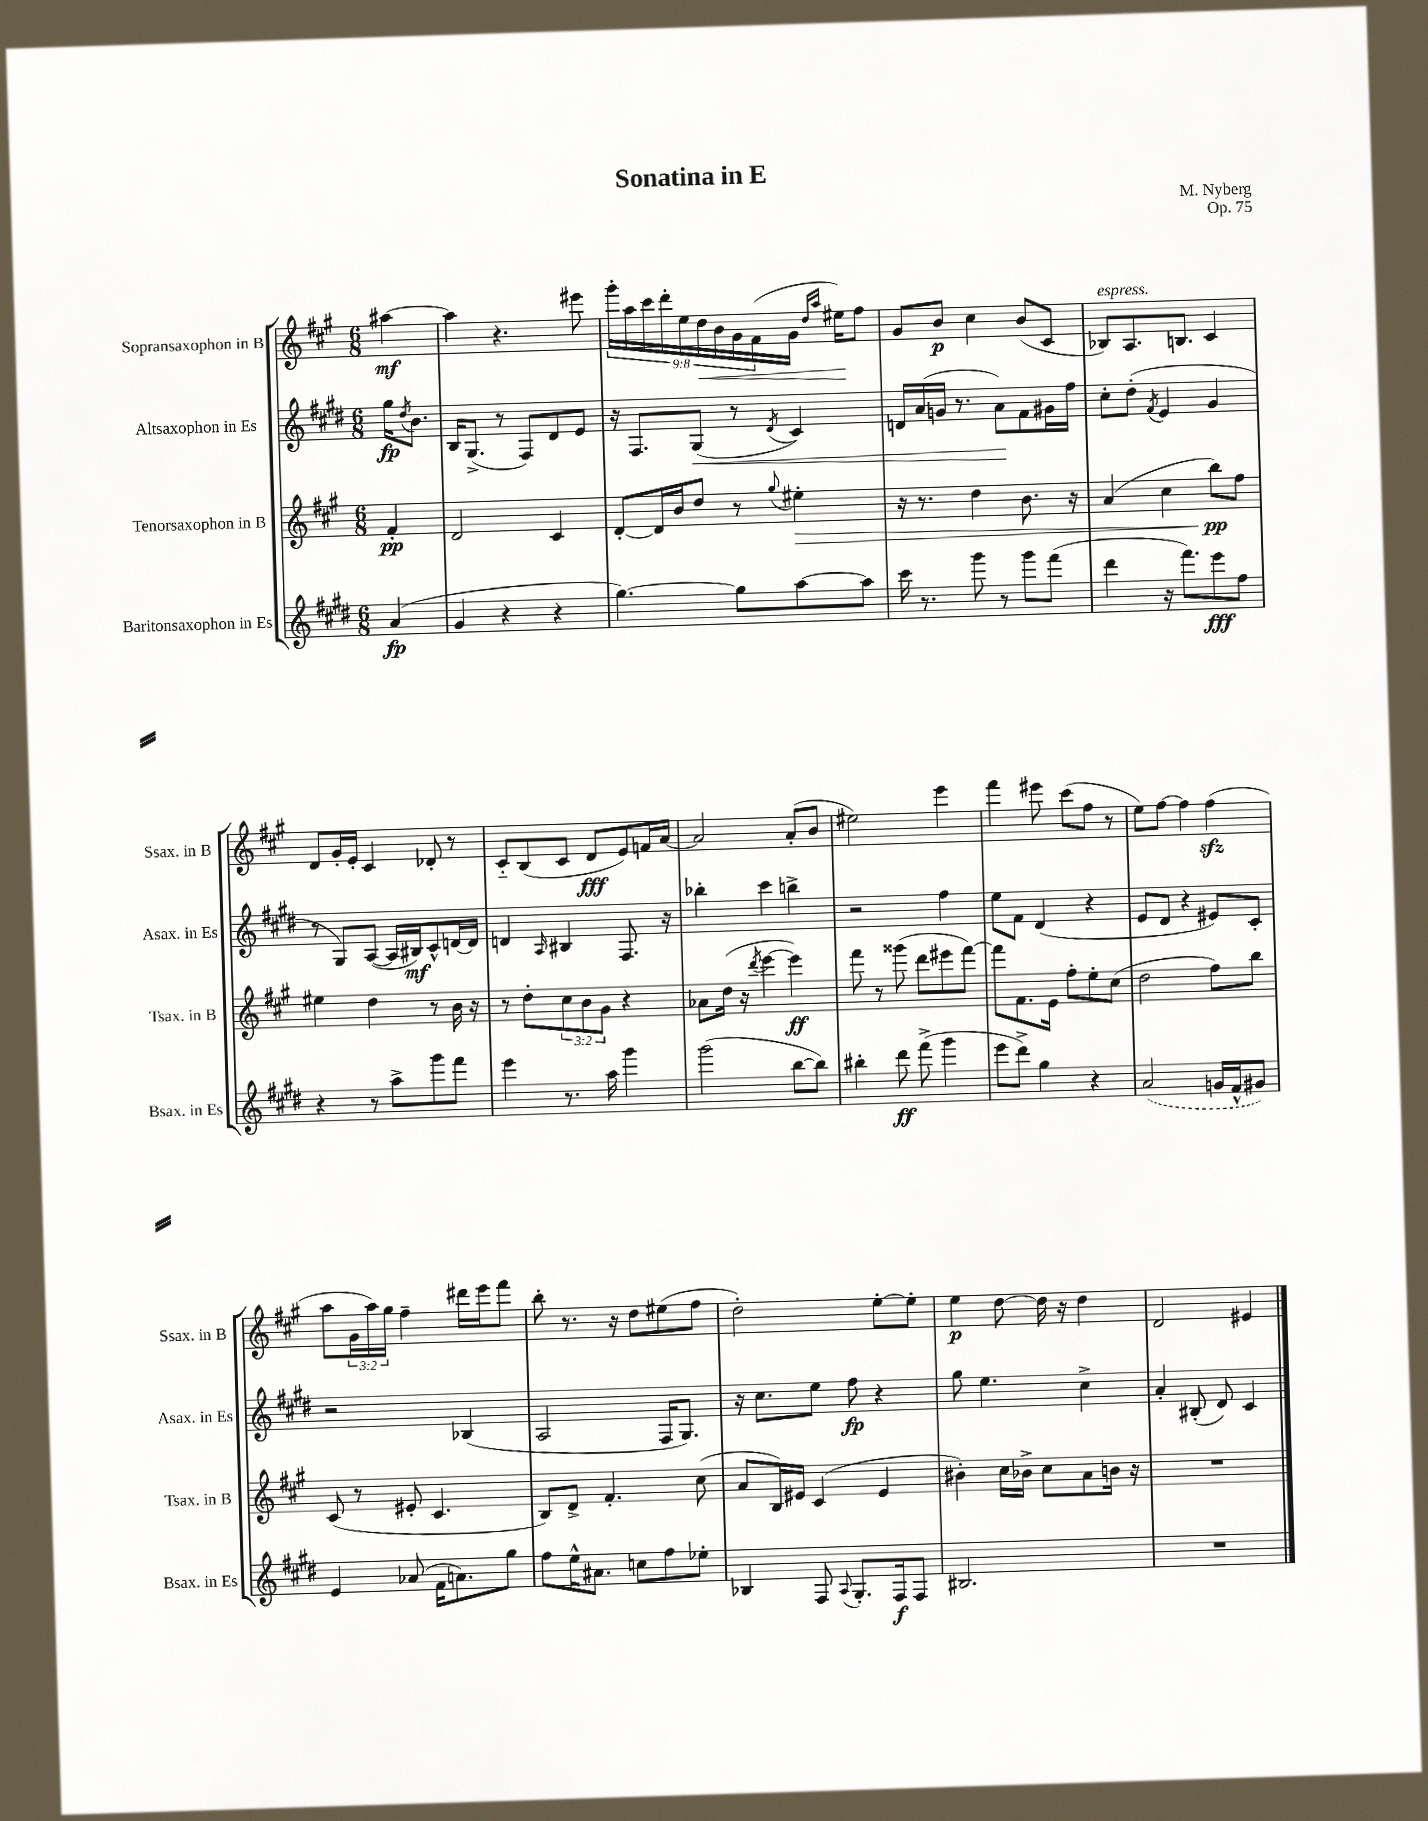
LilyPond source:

\header { title = "Sonatina in E" composer = "M. Nyberg" opus = "Op. 75" }
<<
\new StaffGroup <<
\new Staff = "s0" \with { instrumentName = "Sopransaxophon in B" shortInstrumentName = "Ssax. in B" } {
    \clef treble \key a \major \numericTimeSignature \time 6/8 \override Staff.TupletNumber.text = #tuplet-number::calc-fraction-text \partial 4
    ais''4~\mf |
    ais''4 r4. eis'''8 |
    \tuplet 9/8 { gis'''16-. a''16 cis'''16 d'''16-. e''16 d''16\< b'16 gis'16 fis'16( } gis'16 \grace { d''16 a''16 } eis''16\!) fis''8 |
    gis'8 b'8\p cis''4 b'8( cis'8 |
    bes8^\markup { \italic "espress." }) a8. b8. cis'4 |
    d'8 gis'16-. e'16-. cis'4 des'8-. r8 |
    cis'8-_ b8( cis'8 d'8\fff e'8) f'16 a'16~ |
    a'2 a'8-.( b'8 |
    eis''2) e'''4 |
    fis'''4 eis'''8 cis'''8( fis''8 r8 |
    e''8) fis''8~ fis''4 fis''4\sfz( |
    a''8 \tuplet 3/2 { gis'16 a''16) gis''16 } fis''4-- dis'''16 e'''16 fis'''8 |
    b''8-. r8. r16 d''8 eis''8( fis''8 |
    d''2-.) e''8~-. e''8-. |
    e''4\p d''8~ d''16 r16 d''4 |
    d'2 eis'4 \bar "|." |
}
\new Staff = "s1" \with { instrumentName = "Altsaxophon in Es" shortInstrumentName = "Asax. in Es" } {
    \clef treble \key e \major \numericTimeSignature \time 6/8 \partial 4
    gis''16\fp \acciaccatura { dis''8 } b'8. |
    b16 gis8.->( r8 fis8) dis'8 e'8 |
    r16 fis8. gis8\<( r8 \acciaccatura { dis'8 } cis'4) |
    d'16 a'16( g'16 r8. a'8\!) fis'8 gis'16 fis''16 |
    cis''8-. dis''8-.( \acciaccatura { fis'8 } e'4 gis'4 |
    r8 gis8) a8~( a16 bis16\mf) cis'8-^ d'16~ d'16 |
    d'4 \grace { a16 } bis4 fis8. r16 |
    bes''4-. cis'''4 b''4-> |
    r2 fis''4 |
    e''8 fis'8 dis'4( r4 |
    e'8 dis'8 r4 eis'8) cis'8-. |
    r2 bes4( |
    a2 fis16 gis8.) |
    r16 cis''8. e''8 fis''8\fp r4 |
    gis''8 e''4. cis''4-> |
    a'4-. bis8-.( dis'8) cis'4 \bar "|." |
}
\new Staff = "s2" \with { instrumentName = "Tenorsaxophon in B" shortInstrumentName = "Tsax. in B" } {
    \clef treble \key a \major \numericTimeSignature \time 6/8 \override Staff.TupletNumber.text = #tuplet-number::calc-fraction-text \partial 4
    fis'4-.\pp |
    d'2 cis'4 |
    d'8~-. d'16 b'16 d''8 r8 \appoggiatura { gis''8 } eis''4-.\> |
    r16 r8. d''4 b'8. r16 |
    a'4( cis''4 b''8\pp\!) fis''8 |
    eis''4 d''4 r8 b'16 r16 |
    r8 d''8-. \tuplet 3/2 { cis''8 b'8 gis'8 } r4 |
    aes'8 d''16( r16 \acciaccatura { d'''8 } e'''4~ e'''4\ff) |
    fis'''8 r8 gisis'''8( d'''8 eis'''8 fis'''8~) |
    fis'''8 fis'8. e'16 fis''8-. e''8-. cis''8( |
    d''2 fis''8) b''8 |
    cis'8( r8 eis'8-. cis'4. |
    b8) d'8-> fis'4.-. cis''8( |
    a'8 b16) eis'16 cis'4( eis'4 |
    bis'4-.) cis''16 bes'16-> cis''8 a'8 b'16 r16 |
    R2. \bar "|." |
}
\new Staff = "s3" \with { instrumentName = "Baritonsaxophon in Es" shortInstrumentName = "Bsax. in Es" } {
    \clef treble \key e \major \numericTimeSignature \time 6/8 \partial 4
    a'4\fp( |
    gis'4 r4 r4 |
    gis''4.~) gis''8 a''8~ a''8 |
    cis'''16 r8. gis'''8 r8 gis'''8 fis'''8( |
    dis'''4 r16 fis'''8.) e'''8\fff fis''8 |
    r4 r8 a''8-> gis'''8 fis'''8 |
    e'''4 r8. a''16 gis'''4 |
    gis'''2( b''8~ b''8) |
    bis''4-. dis'''8\ff fis'''8->( gis'''4 |
    e'''8 dis'''8->) gis''4 r4 |
    \once \slurDashed a'2( g'16 fis'16-^ gis'8) |
    e'4 aes'8( fis'16 a'8.) gis''8 |
    fis''8 e''16-^ ais'8. c''8 fis''8 ees''8-. |
    bes4 fis8 \appoggiatura { a8 } gis8.-. fis16\f fis8 |
    bis2. |
    R2. \bar "|." |
}
>>
>>
\layout { \context { \Score \remove "Bar_number_engraver" } }
